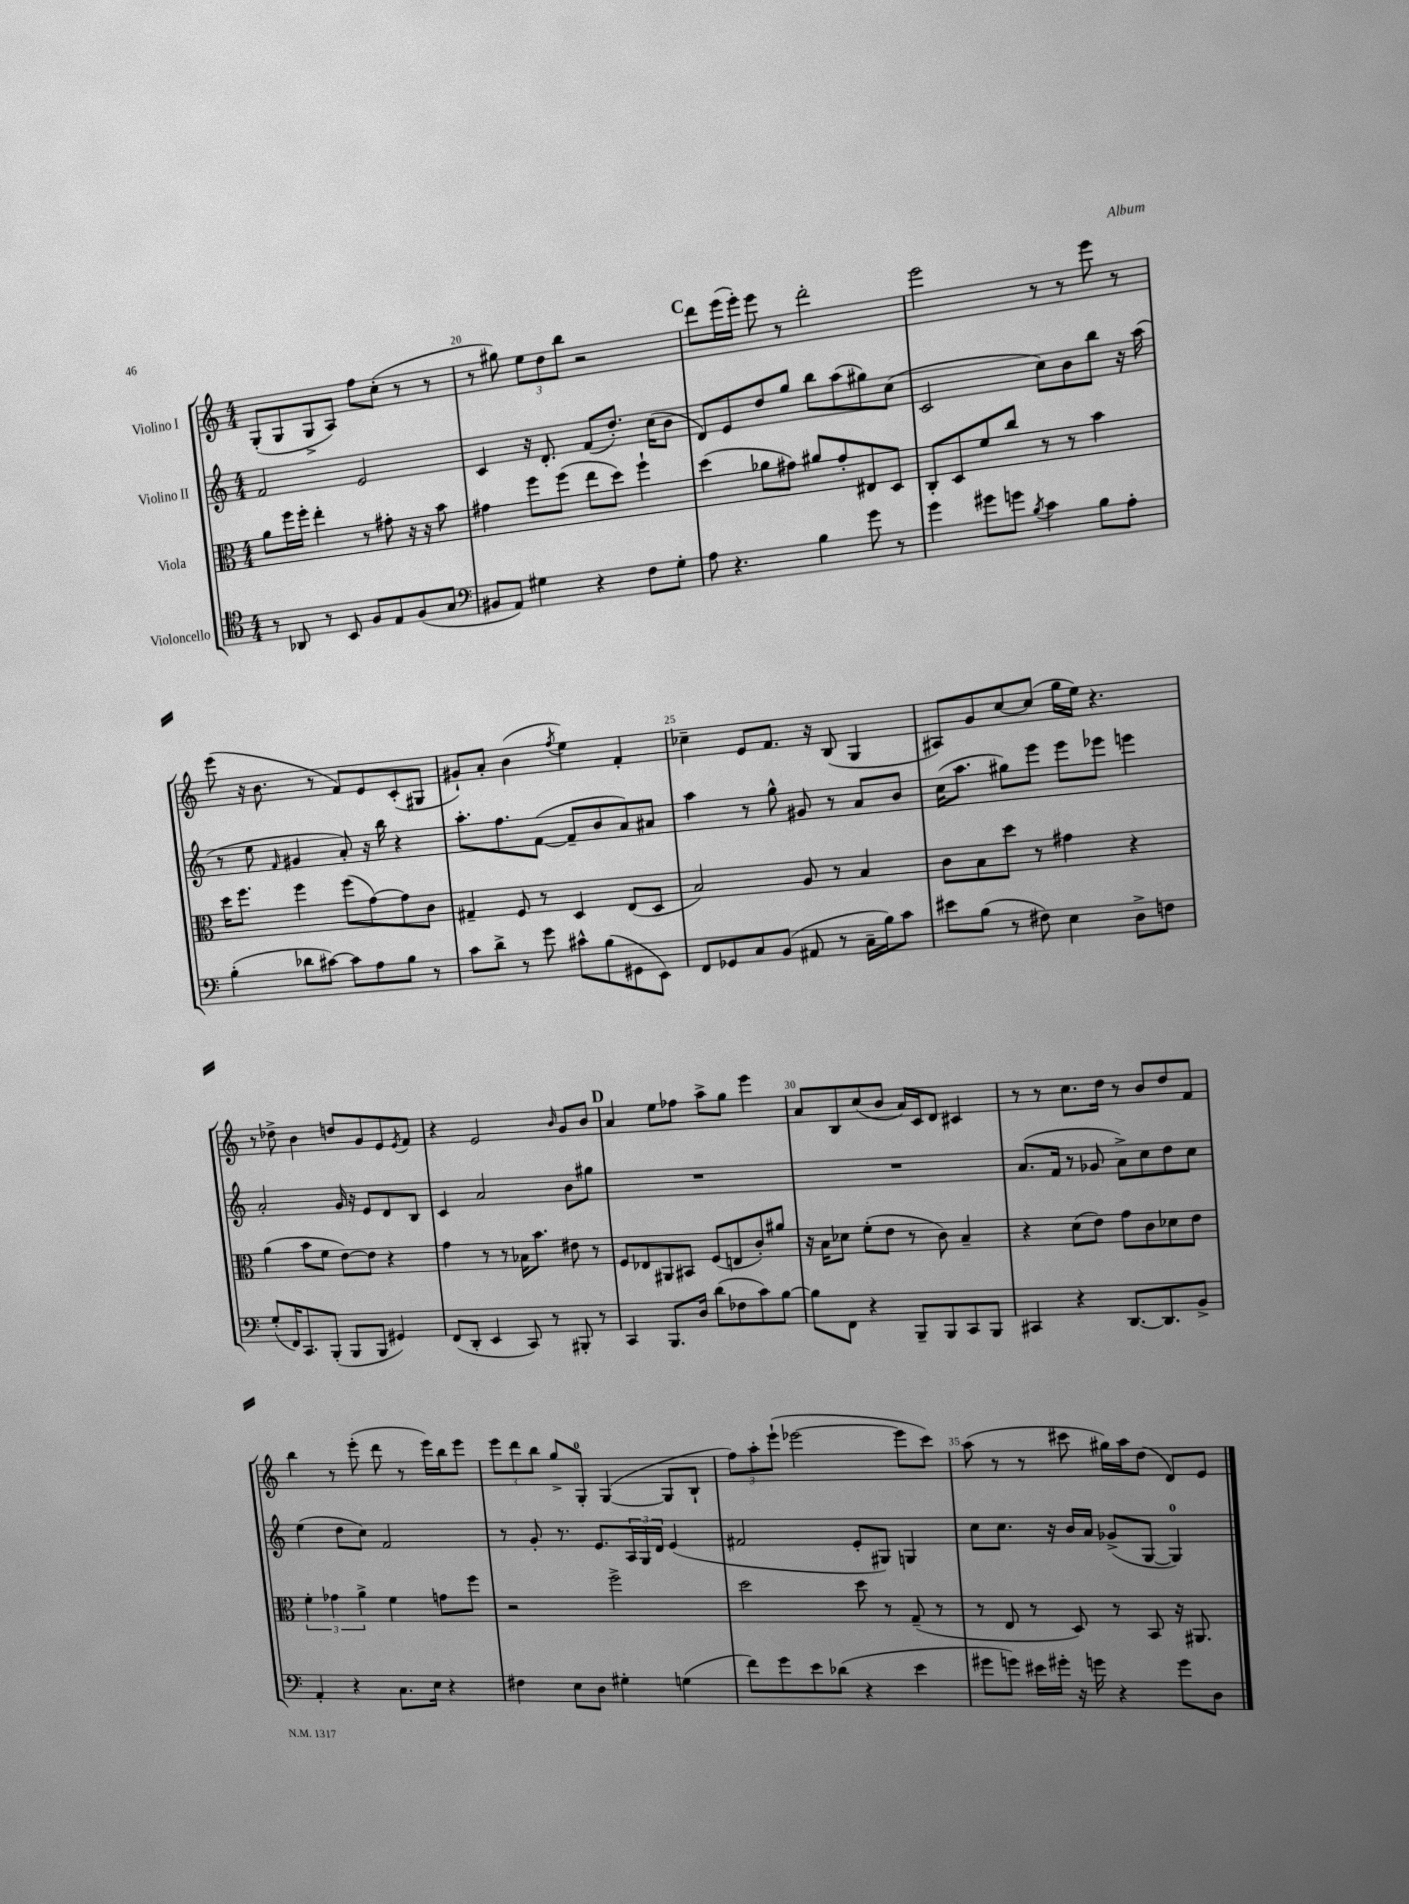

**kern	**kern	**kern	**kern
*part4	*part3	*part2	*part1
*staff4	*staff3	*staff2	*staff1
*I"Violoncello	*I"Viola	*I"Violino II	*I"Violino I
*clefC4	*clefC3	*clefG2	*clefG2
*k[]	*k[]	*k[]	*k[]
*M4/4	*M4/4	*M4/4	*M4/4
=19	=19	=19	=19
8r	8a\L	2f/	(8G'/L
8AA-X/	16ff\L	.	8G/
.	16ff'\JJ	.	.
8r	4ee'\	.	8G^/
8BB/	.	.	8A/J)
8F/L	8r	2e/	8ff\L
8E/	8g#X'\	.	(8cc'\J
(8F/	16r	.	8r
.	16r	.	.
8G/J	8b\	.	8r
=20	=20	=20	=20
*clefF4	*	*	*
8BB#X/L	4g#X\	4c/	8r
8AA/J)	.	.	8gg#X\)
4G#X\	8ff\L	16r	12ee\L
.	.	8.d'/	.
.	.	.	12dd\
.	(8ff\J	.	.
.	.	.	12bb\J
4r	8ee\L	(8f/L	2r
.	8dd\J)	8.dd'/J)	.
8F\L	4ff`\	.	.
.	.	(16cc\KL	.
8G#'\J	.	8b\J	.
!!LO:REH:place=s1:t=C
=21	=21	=21	=21
8A\	(4dd\	8d/L)	8ddd\L
4.r	.	8e/	(16eee\L
.	.	.	16eee'\JJ)
.	8a-X\L	8dd/	8eee\
.	8g#X\J)	8gg/J	8r
4B\	8a#X/L	8bb\L	2ddd'\
.	8g#'/	(8aa\	.
8g\	8E#X/	8gg#X\)	.
8r	8D/J	(8cc\J	.
=22	=22	=22	=22
4g\	8C'/L	2c/	2eee\
.	8D/	.	.
8g#X\L	8f/	.	.
8gn\J	8cc/J	.	.
8qB/	.	.	.
4c\	8r	8cc\L)	8r
.	8r	8b\	8r
8B\L	4b\	8bb\J	8eee\
8A'\J	.	16r	8r
.	.	(16aa\	.
!!LO:LB:g=z
=23	=23	=23	=23
(4B'\	16dd\KL	8r	(8eee\
.	8.ff\J	.	.
.	.	8ee\	16r
.	.	.	8.b\
.	.	16qqf/	.
8d-X\L	4ff\	4g#X/	.
[8c#X\J)	.	.	8r
8c#\L]	(8ff\L	8a'/)	8f/L)
8A\	[8g\)	16r	8e/
.	.	16bb\	.
8B\J	8g\]	4r	(8c'/
8r	8c\J	.	8G#X/J
=24	=24	=24	=24
8c\L	4G#X~/	8.aa'\L	8g#X`/L)
8d^\J	.	.	8a'/J
.	.	8.ff\	.
8r	8F/	.	(4b\
8g\	8r	([8f\J	.
.	.	.	8qff/
8c#X^^\L	4D/	8f~/L]	4ee\)
(8B\	.	8b/	.
8GG#X\	(8E/L	8a/)	4f'/
8EE\J)	8D/J	8a#X/J	.
=25	=25	=25	=25
8FF/L	2B/)	4aa\	4cc-X~\
8GG-X/	.	.	.
8C/	.	8r	8e/L
(8BB/J	.	8gg^^\	8.f/J
8AA#X/	8A/	8g#X/	.
.	.	.	16r
8r	8r	8r	(8B/
16C~\LL	4B/	8a/L	4G/
16B\J)	.	.	.
8c\J	.	8b/J	.
=26	=26	=26	=26
8e#X\L	8c\L	(16cc\KL	8A#X/L)
.	.	8.aa\J	.
(8B\J	8B\	.	8g/
8r	8dd\J	8gg#X\L)	[8cc/
8F#X\)	8r	8eee\J	(8cc/J]
4E\	4g#X\	8eee\L	16gg\LL
.	.	.	16ee\JJ)
.	.	8eee-X\J	4.r
8D^\L	4r	4eeen\	.
8Fn\J	.	.	.
!!LO:LB:g=z
=27	=27	=27	=27
(8G'/L	(4a\	2a'/	8r
16FF/K)	.	.	8dd-X^\
8.CC/	.	.	.
.	8b\L	.	4b\
(8BBB'/J	8f\J	.	.
8BBB/L	[8e\L)	16g/	8ddn/L
.	.	16r	.
8BBB/J	8e\J]	8e/L	8g/
4GG#X/)	4r	8d/	8e/
.	.	.	8qe/
.	.	8B/J	8f/J
=28	=28	=28	=28
(8FF/L	4g\	4c/	4r
8DD'/J	.	.	.
4EE/	8r	2a/	2e/
.	8r	.	.
8CC/)	16B-X\KL	.	.
.	8.b\J	.	.
8r	.	.	.
.	.	.	16qqb/
8BBB#X'/	8e#X\	8b\L	8g/L
8r	8r	8gg#X\J	8b/J
!!LO:REH:place=s1:t=D
=29	=29	=29	=29
4CC/	8F/L	1r	4a/
.	8E-X/	.	.
8.BBB/L	8AA#X/	.	8ee\L
.	8BB#X/J	.	8ff-X\J
16D/Jk	.	.	.
(8d\L	(8F/L	.	8aa^\L
8F-X\	8En/	.	8gg\J
8c\)	8c'/)	.	4eee\
[8B\J	8a#X/J	.	.
=30	=30	=30	=30
8B\L]	16r	1r	8a/L
.	16B\KL	.	.
8FF\J	8d-X\J	.	8B/
4r	(8f'\L	.	(8cc/
.	8e\J	.	8b/J
8BBB~/L	8r	.	16a/LL)
.	.	.	16c/J
8BBB/	8c\)	.	8d/J
8CC/	4B~/	.	4c#X/
8BBB/J	.	.	.
=31	=31	=31	=31
4CC#X/	4r	(8.a/L	8r
.	.	.	8r
.	.	16f/Jk	.
4r	(8d\L	8r	8.cc\L
.	8e\J)	8g-X/	.
.	.	.	16dd\Jk
[8.DD/L	8g\L	8a^\L)	8r
.	8c\	8cc\	8b/L
8.DD/]	.	.	.
.	8d-X\	8dd\	8dd/
8BB^/J	8e\J	8cc\J	8f/J
!!LO:LB:g=z
=32	=32	=32	=32
4AA'/	6f'\	(4ee\	4bb\
.	6g-X\	.	.
4r	.	8dd\L	8r
.	6a^\	.	.
.	.	8cc\J)	(8eee'\
8.C\L	4f\	2f/	8ddd\
.	.	.	8r
16E\Jk	.	.	.
4r	8gn\L	.	16eee\LL)
.	.	.	16bb\J
.	8ff\J	.	8eee\J
=33	=33	=33	=33
4F#X\	2r	8r	12eee\L
.	.	.	12ddd\
.	.	8g'/	.
.	.	.	12bb\J
8E\L	.	8.r	8gg^/L
8D\J	.	.	8G'/J
.	.	8.e/L	.
4G#X'\	2ff^\	.	([4G/
.	.	24A/L	.
.	.	24G/	.
.	.	24d/JJ	.
(4Gn\	.	(4e/	8G/L]
.	.	.	8B`/J
=34	=34	=34	=34
8f\L)	2dd\	2f#X/	12ff\L)
.	.	.	12aa'\
8g\	.	.	.
.	.	.	(12eee`\J
8e\	.	.	[2eee-X\
(8d-X\J	.	.	.
4r	8dd\	8e'/L	.
.	8r	8G#X/J)	.
4e\	(8G~/	4Gn/	8eee-\L]
.	8r	.	8ccc\J)
=35	=35	=35	=35
8g#X\L	8r	8cc\L	(8aa\
8gn\J)	8E/	8.cc\J	8r
16e#X\LL	8r	.	8r
16g#X'\JJ	.	16r	.
16r	8D/)	16b/LL	8ccc#X\
16gn\	.	16a/JJ	.
4r	8r	(8g-X^/L	16gg#X\LL)
.	.	.	16aa\J
.	8BB/	[8G/J	(8dd\J
8g\L	16r	4G/])	8d/L)
.	8.AA#X/	.	.
8D\J	.	.	8e/J
==	==	==	==
*-	*-	*-	*-
